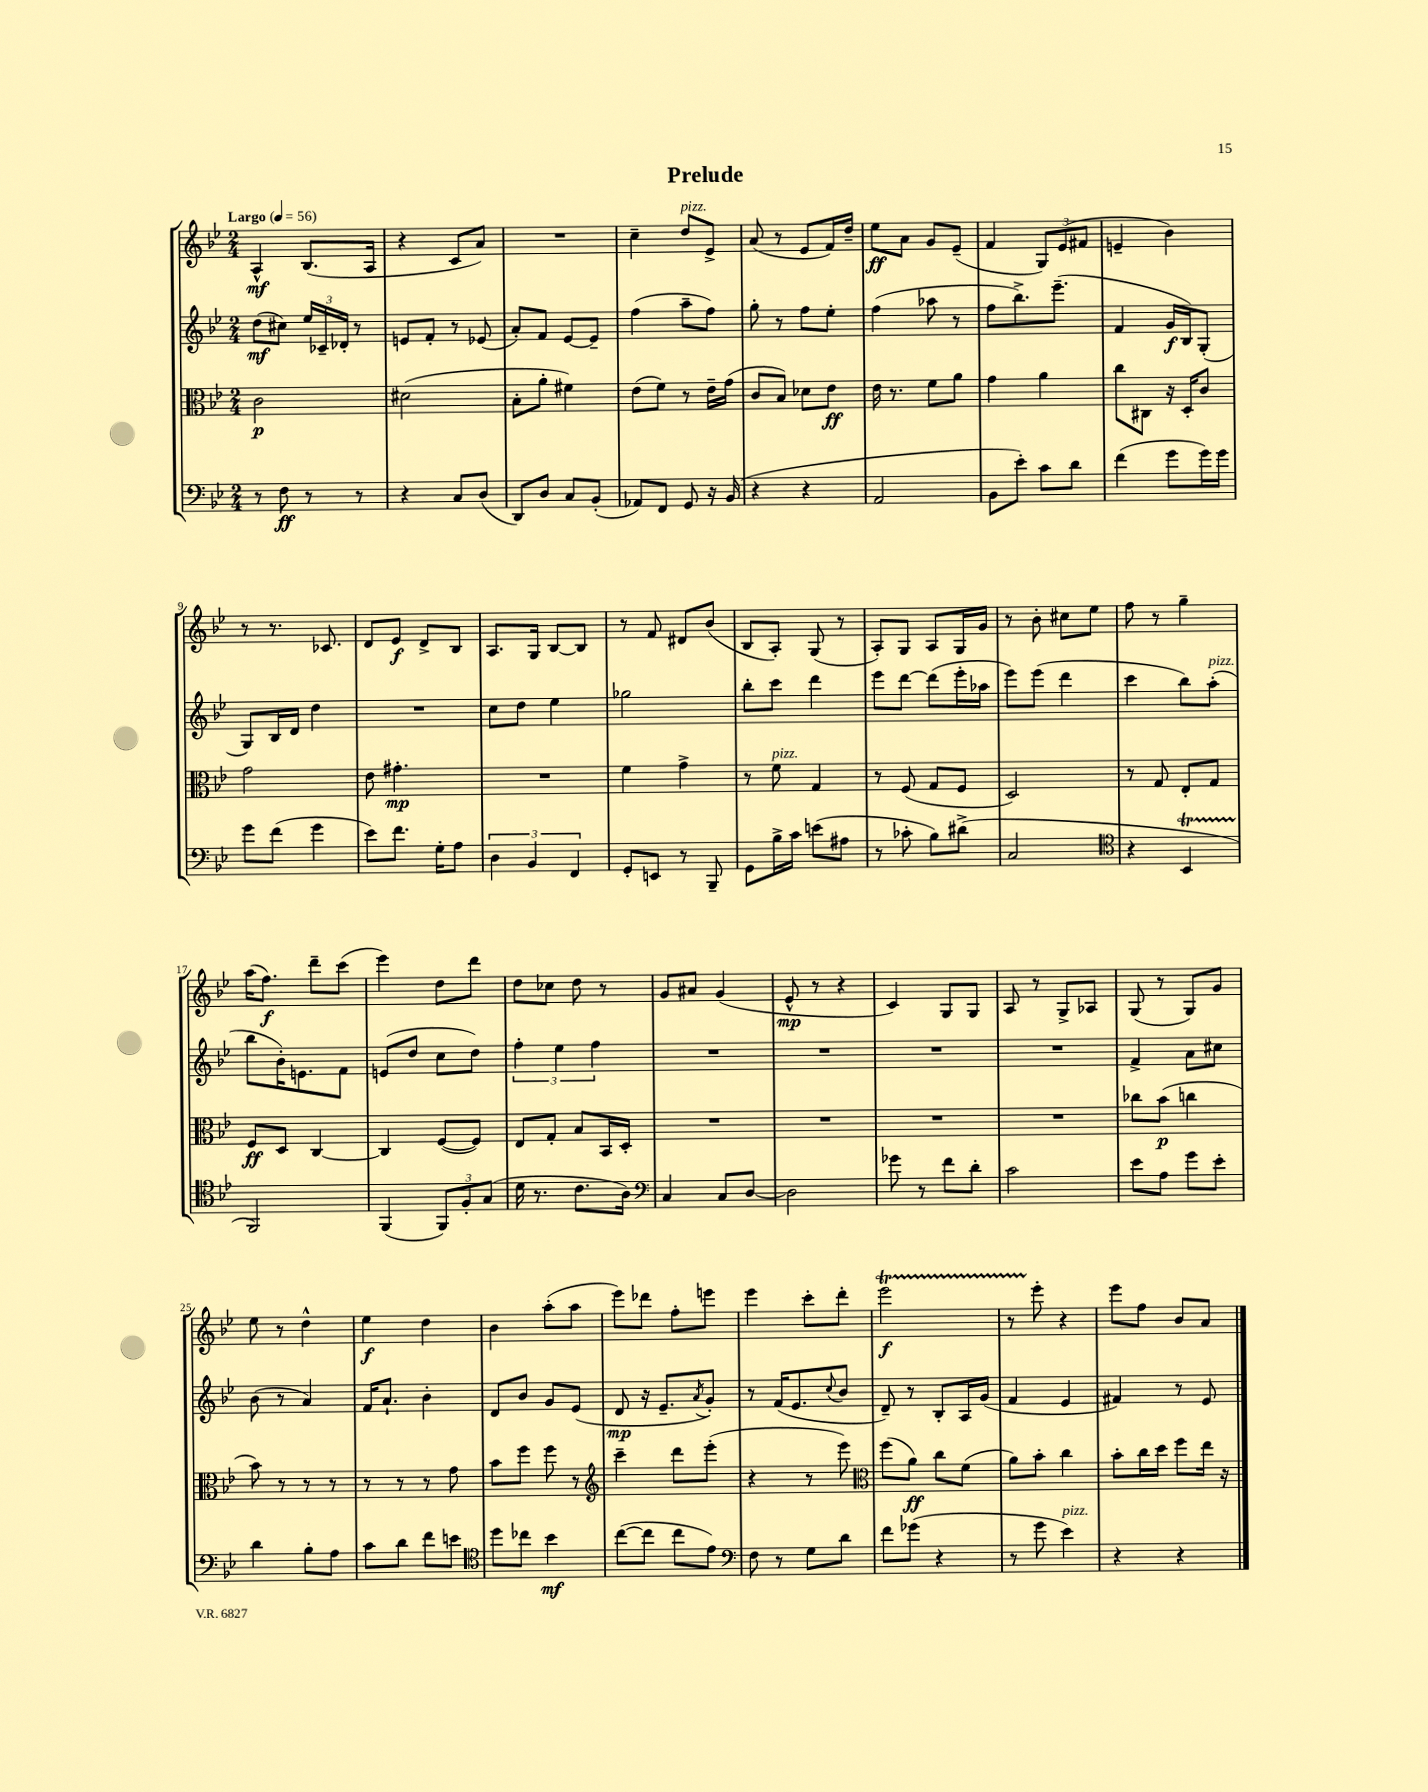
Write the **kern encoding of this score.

**kern	**kern	**kern	**kern
*staff4	*staff3	*staff2	*staff1
*clefF4	*clefC3	*clefG2	*clefG2
*k[b-e-]	*k[b-e-]	*k[b-e-]	*k[b-e-]
*M2/4	*M2/4	*M2/4	*M2/4
*MM56	*MM56	*MM56	*MM56
8r	2c	(8dd	4A^^
8F	.	8cc#)	.
8r	.	24ee-	(8.B-
.	.	24c-~	.
.	.	24d-'	.
8r	.	8r	.
.	.	.	16A
=	=	=	=
4r	(2d#	8e	4r
.	.	8f'	.
8C	.	8r	8c
(8D	.	(8e-	8a)
=	=	=	=
8DD)	8B-'	8a')	2r
8D	8a'	8f	.
8C	4f#)	[8e-	.
(8BB-'	.	8e-~]	.
=	=	=	=
8AA-)	(8e-	(4ff	4cc~
8FF	8f)	.	.
8GG	8r	8aa~	8dd
16r	16e-~	8ff)	8e-^
(16BB-	(16g	.	.
=	=	=	=
4r	8c	8gg'	(8a
.	8B-)	8r	8r
4r	8d-	8ff	8e-
.	8e-	8ee-'	16f)
.	.	.	16dd~
=	=	=	=
2AA	16e-	(4ff	8ee-
.	8.r	.	.
.	.	.	8a
.	8f	8aa-	8g
.	8a	8r	(8e-~
=	=	=	=
8BB-	4g	8ff	4f
8e-')	.	8.bb-^)	.
8c	4a	.	12G)
.	.	(8.eee-~	.
.	.	.	(12e-
8d	.	.	.
.	.	.	12f#
=	=	=	=
(4f	8cc	4f	4e~
.	8C#	.	.
8g	16r	16g	4b-)
.	16D'	16B-)	.
16g)	8c	(8G'	.
16g	.	.	.
=	=	=	=
8g	2g	8G)	8r
(8f	.	16B-	8.r
.	.	16d	.
4g	.	4dd	.
.	.	.	8.c-
=	=	=	=
8e-)	8e-	2r	8d
8.f	4.g#'	.	8e-
.	.	.	8d^
16G'	.	.	.
8A	.	.	8B-
=	=	=	=
6D	2r	8cc	8.A
.	.	8dd	.
6BB-	.	.	.
.	.	.	16G
.	.	4ee-	[8B-
6FF	.	.	.
.	.	.	8B-]
=	=	=	=
8GG'	4f	2gg-	8r
8EE	.	.	8f
8r	4g^	.	8d#
8BBB-~	.	.	(8b-
=	=	=	=
8GG	8r	8bb-'	8B-
16B-^	8f	8ccc	8A')
16c	.	.	.
(8e	4G	4ddd	(8G
8A#	.	.	8r
=	=	=	=
8r	8r	8eee-	8A')
8c-'	(8F	[8ddd	8G
8B-)	8G	(8ddd]	8A
(8d#^	8F	16eee-'	16G
.	.	16aa-	16g
=	=	=	=
2C	2D)	8eee-)	8r
.	.	(8eee-	8b-'
.	.	4ddd	8cc#
.	.	.	8ee-
=	=	=	=
*clefC4	*	*	*
4r	8r	4ccc	8ff
.	8G	.	8r
4BB-	8E-'	8bb-)	4gg~
.	8G	(8aa'	.
=	=	=	=
2FF)	8F	8bb-	(16aa
.	.	.	8.ff)
.	8D	16b-')	.
.	.	8.e	.
.	[4C	.	8ddd~
.	.	8f	(8ccc
=	=	=	=
(4FF	4C]	(8e	4eee-)
.	.	8dd	.
12FF)	([8F	8cc	8dd
12F'	.	.	.
.	8F])	8dd)	8ddd
(12G	.	.	.
=	=	=	=
16d	8E-	6ff'	8dd
8.r	.	.	.
.	8G'	.	8cc-
.	.	6ee-	.
8.c	8B-	.	8dd
.	.	6ff	.
.	16BB-	.	8r
16A)	16D'	.	.
=	=	=	=
*clefF4	*	*	*
4C	2r	2r	8g
.	.	.	8a#
8C	.	.	(4g
[8D	.	.	.
=	=	=	=
2D]	2r	2r	8e-^^
.	.	.	8r
.	.	.	4r
=	=	=	=
8g-	2r	2r	4c)
8r	.	.	.
8f	.	.	8G
8d'	.	.	8G
=	=	=	=
2c	2r	2r	8A
.	.	.	8r
.	.	.	8G^
.	.	.	8A-
=	=	=	=
8e-	8cc-	4f^	(8G
8A	(8b-	.	8r
8g	4cc	8a	8G)
8e-'	.	8cc#	8g
=	=	=	=
4d	8b-)	(8b-	8ee-
.	8r	8r	8r
8B-'	8r	4a)	4dd^^
8A	8r	.	.
=	=	=	=
8c	8r	16f	4ee-
.	.	8.a`	.
8d	8r	.	.
8f	8r	4b-'	4dd
8e	8g	.	.
=	=	=	=
*clefC4	*	*	*
8dd	8b-	8d	4b-
8cc-	8ff	8b-	.
4b-	8ff	8g	(8aa'
.	8r	(8e-	8aa
=	=	=	=
*	*clefG2	*	*
([8cc	4ccc~	8d	8eee-)
8cc]	.	16r	8ddd-
.	.	8.e-~	.
8cc	8ddd	.	8ff'
.	.	8qa	.
8e-)	(8eee-'	8g')	8eee
=	=	=	=
*clefF4	*	*	*
8F	4r	8r	4eee-
8r	.	(16f	.
.	.	8.e-	.
8G	8r	.	8ccc'
.	.	8qqcc	.
8d	8eee-)	8b-	8ddd'
=	=	=	=
*	*clefC3	*	*
8f	(8ff	8d~)	2eee-
(8g-	8a)	8r	.
4r	8cc	8B-'	.
.	(8f	16A	.
.	.	(16g	.
=	=	=	=
8r	8a)	4f	8r
8g	8b-'	.	8eee-'
4e-)	4cc	4e-	4r
=	=	=	=
4r	8b-'	4f#)	8eee-
.	16cc	.	8ff
.	16dd	.	.
4r	8ff	8r	8b-
.	16ee-	8e-	8a
.	16r	.	.
==	==	==	==
*-	*-	*-	*-
